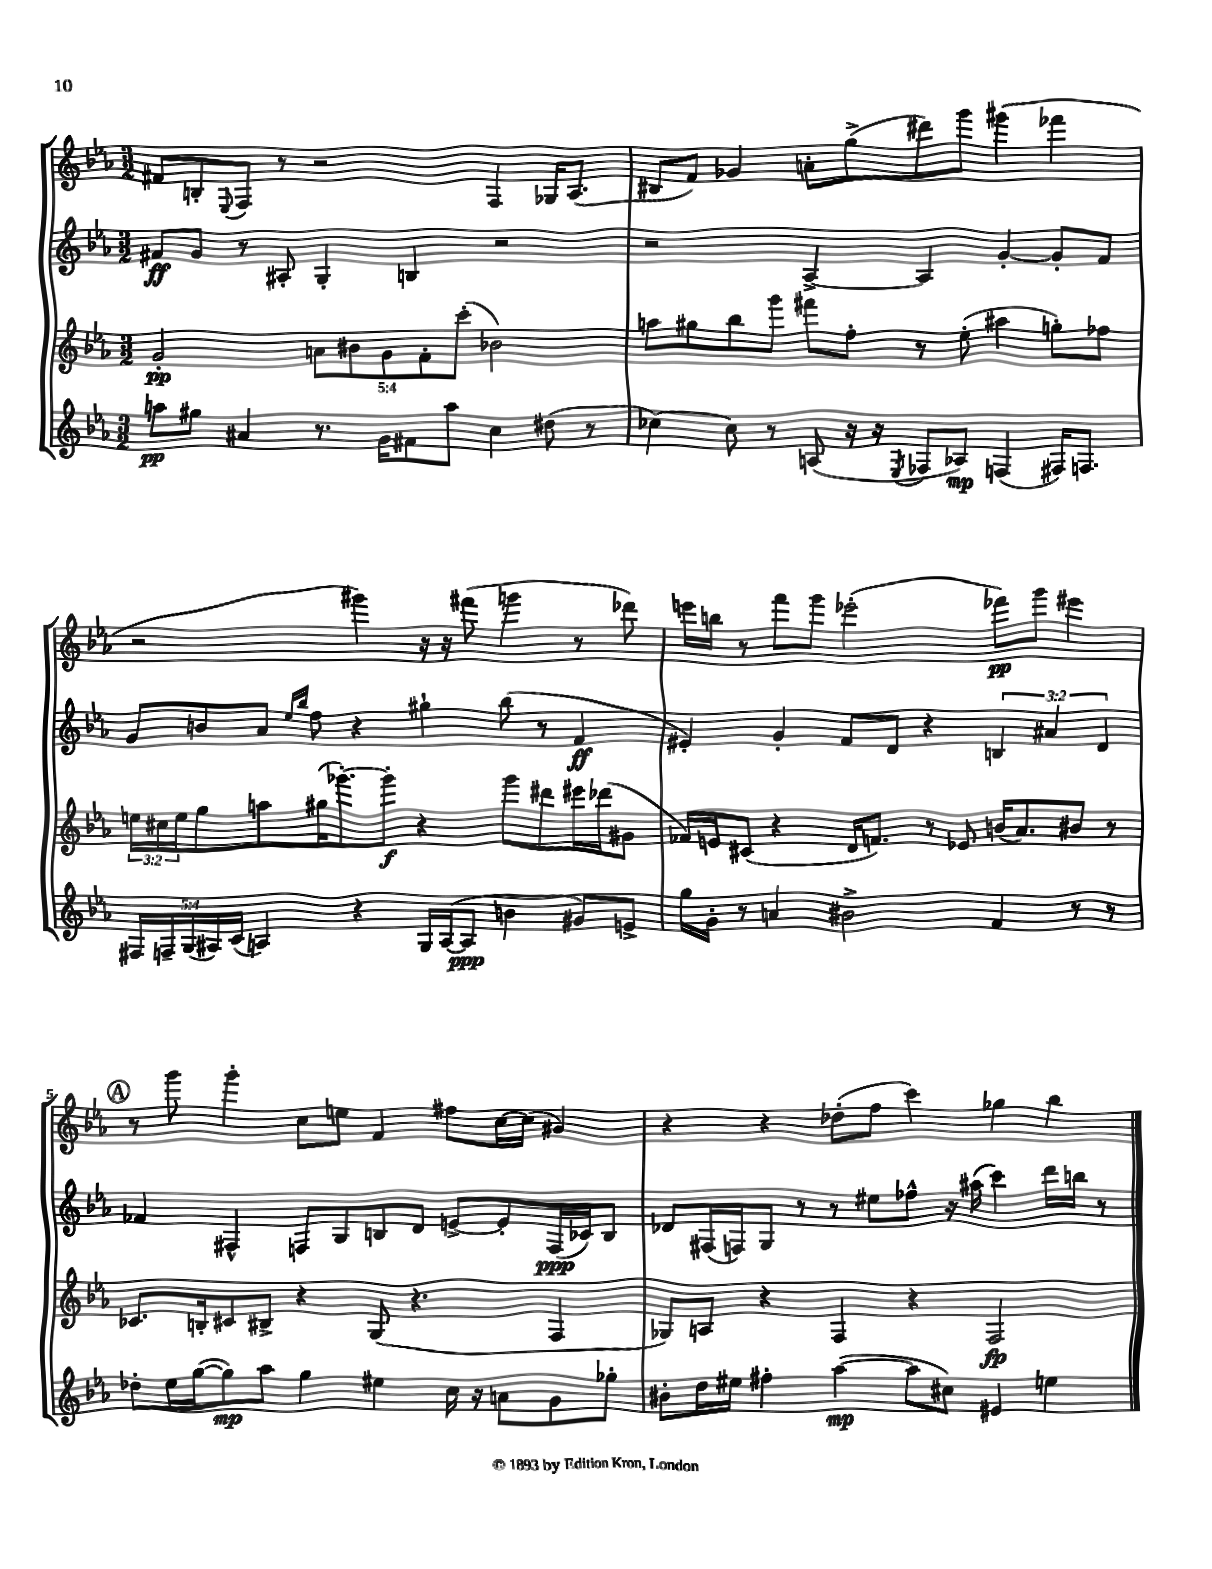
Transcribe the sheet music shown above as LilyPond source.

<<
\new StaffGroup <<
\new Staff = "s0" {
    \clef treble \key ees \major \numericTimeSignature \time 3/2
    fis'8 b8-. \appoggiatura { ees8 } f8 r8 r2 f4 ges16 aes8.( |
    bis8 f'8) ges'4 a'8-. g''8->( dis'''8) g'''8 gis'''4( fes'''4 |
    r2 gis'''4) r16 r16 fis'''8( g'''4 r8 des'''8) |
    e'''16 b''16 r8 f'''8 g'''8 ees'''2-.( fes'''8\pp) g'''8 eis'''4 |
    \mark \markup { \circle "A" } r8 g'''8 g'''4-. c''8 e''8 f'4 fis''8 c''16~ c''16( gis'4) |
    r4 r4 des''8-.( f''8 c'''4) ges''4 bes''4 \bar "|." |
}
\new Staff = "s1" {
    \clef treble \key ees \major \numericTimeSignature \time 3/2 \override Staff.TupletNumber.text = #tuplet-number::calc-fraction-text
    fis'8\ff g'8 r8 ais8-. g4-. b4 r2 |
    r2 aes4~-> aes4 g'4~-. g'8-. f'8 |
    g'8 b'8 aes'8 \grace { ees''16 bes''16 } f''8 r4 gis''4-! bes''8( r8 f'4\ff |
    eis'4-.) g'4-. f'8 d'8 r4 \tuplet 3/2 { b4 ais'4 d'4 } |
    \mark \markup { \circle "A" } fes'4 fis4-^ f8 g8 b8 d'8 e'8~-> e'8-. f16\ppp( ces'16) b8 |
    des'8 fis16( f16) g8 r8 r8 eis''8 fes''8-^ r16 ais''16( c'''4) d'''16 b''16 r8 \bar "|." |
}
\new Staff = "s2" {
    \clef treble \key ees \major \numericTimeSignature \time 3/2 \override Staff.TupletNumber.text = #tuplet-number::calc-fraction-text
    g'2-.\pp \tuplet 5/4 { a'8 bis'8 g'8 f'8-. c'''8-.( } bes'2) |
    a''8 gis''8 bes''8 g'''8 fis'''8 f''8-. r8 ees''8-.( ais''4 g''8-.) fes''8 |
    \tuplet 3/2 { e''16 cis''16 e''16 } g''8 a''8 gis''16( ges'''8.~-.) ges'''8-.\f r4 ges'''8 dis'''8 eis'''16 des'''16( gis'8 |
    fes'16) e'16 cis'8( r4 d'16 f'8.) r8 ees'8 b'16( aes'8.) bis'8 r8 |
    \mark \markup { \circle "A" } ces'8. b16-. cis'8 bis8-> r4 g8( r4. f4 |
    ges8) a8 r4 f4 r4 f2\fp \bar "|." |
}
\new Staff = "s3" {
    \clef treble \key ees \major \numericTimeSignature \time 3/2 \override Staff.TupletNumber.text = #tuplet-number::calc-fraction-text
    a''8\pp gis''8 ais'4 r8. g'16 fis'8 a''8 c''4 dis''8( r8 |
    ces''4~) ces''8 r8 a8( r16 r16 \acciaccatura { ees8 } fes8 aes8\mp) f4( fis16) f8. |
    \tuplet 5/4 { fis16 f16-- g16( ais16) c'16( } a4) r4 g16 a16~( a8\ppp b'4 gis'8) e'8-> |
    g''16 g'16-. r8 a'4 bis'2-> f'4 r8 r8 |
    \mark \markup { \circle "A" } des''8-. ees''16 g''16~( g''8\mp) aes''8 g''4 eis''4 c''16 r16 a'8 g'8 ges''8-. |
    bis'8-. d''16 eis''16 fis''4-. aes''4~\mp( aes''8 cis''8) eis'4 e''4 \bar "|." |
}
>>
>>
\layout { \context { \Score \override BarNumber.break-visibility = ##(#f #t #t) barNumberVisibility = #(every-nth-bar-number-visible 5) } }
